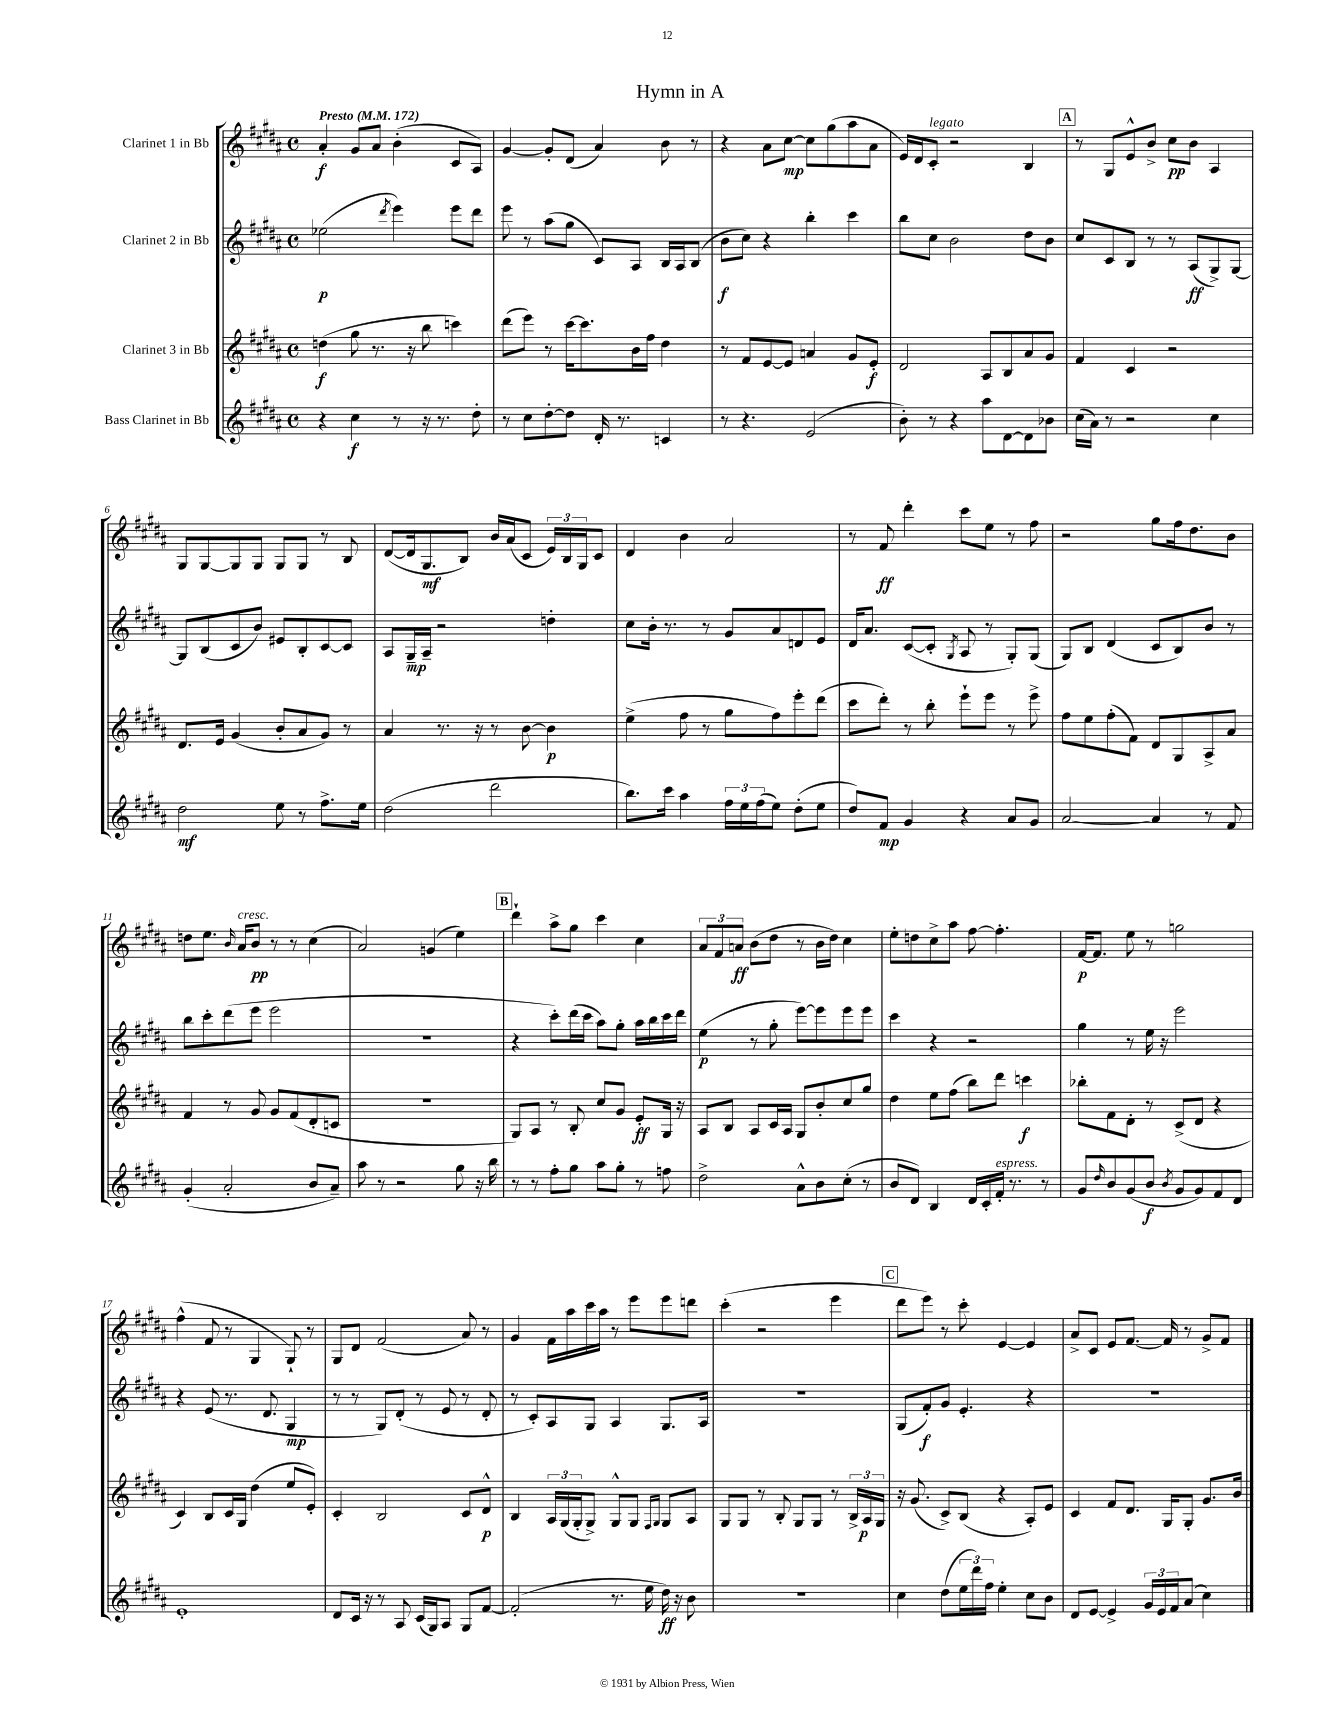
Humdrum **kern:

**kern	**dynam	**kern	**dynam	**kern	**dynam	**kern	**dynam
*part4	*part4	*part3	*part3	*part2	*part2	*part1	*part1
*staff4	*staff4	*staff3	*staff3	*staff2	*staff2	*staff1	*staff1
*I"Bass Clarinet in Bb	*	*I"Clarinet 3 in Bb	*	*I"Clarinet 2 in Bb	*	*I"Clarinet 1 in Bb	*
*clefG2	*	*clefG2	*	*clefG2	*	*clefG2	*
*k[f#c#g#d#a#]	*	*k[f#c#g#d#a#]	*	*k[f#c#g#d#a#]	*	*k[f#c#g#d#a#]	*
*M4/4	*	*M4/4	*	*M4/4	*	*M4/4	*
*met(c)	*	*met(c)	*	*met(c)	*	*met(c)	*
*MM172	*	*MM172	*	*MM172	*	*MM172	*
=1	=1	=1	=1	=1	=1	=1	=1
!	!	!	!	!	!	!LO:TX:a:B:t=Presto	!
4r	.	(4ddn\	f	(2ee-X\	p	4a#'/	f
4cc#\	f	8gg#\	.	.	.	8g#/L	.
.	.	8.r	.	.	.	8a#/J	.
.	.	.	.	8qddd#/	.	.	.
8r	.	.	.	4eee\)	.	(4b'\	.
.	.	16r	.	.	.	.	.
16r	.	8bb\	.	.	.	.	.
8.r	.	.	.	.	.	.	.
.	.	4cccn\)	.	8eee\L	.	8c#/L	.
8dd#'\	.	.	.	8ddd#\J	.	8A#/J)	.
=2	=2	=2	=2	=2	=2	=2	=2
8r	.	(8ddd#\L	.	8eee\	.	[4g#/	.
8cc#\L	.	8eee\J)	.	8r	.	.	.
[8dd#'\	.	8r	.	(8aa#\L	.	8g#'/L]	.
8dd#\J]	.	[16ccc#\KL	.	8gg#\J	.	(8d#/J	.
.	.	8.ccc#\]	.	.	.	.	.
16d#'/	.	.	.	8c#/L)	.	4a#/)	.
8.r	.	.	.	.	.	.	.
.	.	16b\L	.	8A#/J	.	.	.
.	.	16ff#\JJ	.	.	.	.	.
4cn/	.	4dd#\	.	16B/LL	.	8b\	.
.	.	.	.	16A#/J	.	.	.
.	.	.	.	(8B/J	.	8r	.
=3	=3	=3	=3	=3	=3	=3	=3
8r	.	8r	.	8b\L	f	4r	.
4.r	.	8f#/L	.	8cc#\J)	.	.	.
.	.	[8e/	.	4r	.	8a#\L	.
.	.	8e/J]	.	.	.	[8cc#\J	mp
(2e/	.	4an/	.	4bb'\	.	8cc#\L]	.
.	.	.	.	.	.	(8gg#\	.
.	.	8g#/L	.	4ccc#\	.	8aa#\	.
.	.	8e'/J	f	.	.	8a#\J	.
=4	=4	=4	=4	=4	=4	=4	=4
8b'\)	.	2d#/	.	8bb\L	.	16e/LL)	.
.	.	.	.	.	.	16d#/J	.
!	!	!	!	!	!	!LO:TX:a:i:t=legato	!
8r	.	.	.	8cc#\J	.	8c#'/J	.
4r	.	.	.	2b\	.	2r	.
8aa#\L	.	8A#/L	.	.	.	.	.
[8d#\	.	8B/	.	.	.	.	.
8d#\]	.	8a#/	.	8dd#\L	.	4B/	.
8b-X\J	.	8g#/J	.	8b\J	.	.	.
!!LO:REH:place=s1:t=A
=5	=5	=5	=5	=5	=5	=5	=5
(16cc#\LL	.	4f#/	.	8cc#/L	.	8r	.
16a#\JJ)	.	.	.	.	.	.	.
8r	.	.	.	8c#/	.	8G#/L	.
2r	.	4c#/	.	8B/J	.	8e^^/	.
.	.	.	.	8r	.	8b^/J	.
.	.	2r	.	8r	.	8cc#\L	pp
.	.	.	.	(8A#/L	ff	8b\J	.
4cc#\	.	.	.	8G#^/)	.	4A#/	.
.	.	.	.	[8G#/J	.	.	.
!!LO:LB:g=z
=6	=6	=6	=6	=6	=6	=6	=6
2dd#\	mf	8.d#/L	.	8G#/L]	.	8G#/L	.
.	.	.	.	(8B/	.	[8G#/	.
.	.	16e/Jk	.	.	.	.	.
.	.	(4g#/	.	8c#/	.	8G#/]	.
.	.	.	.	8b/J)	.	8G#/J	.
8ee\	.	8b'/L	.	8e#X/L	.	8G#/L	.
8r	.	8a#/	.	8B'/	.	8G#/J	.
8.ff#^\L	.	8g#/J)	.	[8c#/	.	8r	.
.	.	8r	.	8c#/J]	.	8B/	.
16ee\Jk	.	.	.	.	.	.	.
=7	=7	=7	=7	=7	=7	=7	=7
(2dd#\	.	4a#/	.	8A#/L	.	([8d#/L	.
.	.	.	.	16G#~/L	mp	16d#/k]	.
.	.	.	.	16A#~/JJ	.	8.G#/	mf
.	.	8.r	.	2r	.	.	.
.	.	.	.	.	.	8B/J)	.
.	.	16r	.	.	.	.	.
2ddd#\	.	8r	.	.	.	16b/LL	.
.	.	.	.	.	.	(16a#/J	.
.	.	[8b\	.	.	.	8c#/J	.
.	.	4b\]	p	4ddn'\	.	24e/LL)	.
.	.	.	.	.	.	24B/	.
.	.	.	.	.	.	24G#/J	.
.	.	.	.	.	.	8c#/J	.
=8	=8	=8	=8	=8	=8	=8	=8
8.bb\L)	.	(4ee^\	.	8cc#\L	.	4d#/	.
.	.	.	.	16b'\Jk	.	.	.
16ccc#\Jk	.	.	.	8.r	.	.	.
4aa#\	.	8ff#\	.	.	.	4b\	.
.	.	8r	.	8r	.	.	.
24ff#\LL	.	8gg#\L	.	8g#/L	.	2a#/	.
24ee\	.	.	.	.	.	.	.
(24ff#\J	.	.	.	.	.	.	.
8ee\J)	.	8ff#\)	.	8a#/	.	.	.
(8dd#'\L	.	8eee'\	.	8dn/	.	.	.
8ee\J	.	(8ddd#\J	.	8e/J	.	.	.
=9	=9	=9	=9	=9	=9	=9	=9
8dd#/L)	.	8ccc#\L	.	16d#/KL	.	8r	.
.	.	.	.	8.a#/J	.	.	.
8f#/J	mp	8ddd#'\J)	.	.	.	8f#/	ff
4g#/	.	8r	.	([8c#/L	.	4ddd#'\	.
.	.	8bb'\	.	8c#'/J]	.	.	.
.	.	.	.	8qG#/	.	.	.
4r	.	8eee`\L	.	8A#/	.	8ccc#\L	.
.	.	8eee\J	.	8r	.	8ee\J	.
8a#/L	.	8r	.	8G#'/L)	.	8r	.
8g#/J	.	8eee^\	.	(8G#/J	.	8ff#\	.
=10	=10	=10	=10	=10	=10	=10	=10
[2a#/	.	8ff#\L	.	8G#/L)	.	2r	.
.	.	8ee\	.	8B/J	.	.	.
.	.	(8ff#'\	.	(4d#/	.	.	.
.	.	8f#\J)	.	.	.	.	.
4a#/]	.	8d#/L	.	8c#/L	.	8gg#\L	.
.	.	8G#/	.	8B/)	.	16ff#\k	.
.	.	.	.	.	.	8.dd#\	.
8r	.	8A#^/	.	8b/J	.	.	.
8f#/	.	8a#/J	.	8r	.	8b\J	.
!!LO:LB:g=z
=11	=11	=11	=11	=11	=11	=11	=11
(4g#'/	.	4f#/	.	8bb\L	.	8ddn\L	.
.	.	.	.	8ccc#'\	.	8.ee\J	.
2a#'/	.	8r	.	(8ddd#\	.	.	.
.	.	.	.	.	.	16qqb/	.
!	!	!	!	!	!	!LO:TX:a:i:t=cresc.	!
.	.	.	.	.	.	16a#/KL	.
.	.	8g#/	.	8eee\J	.	8b/J	pp
.	.	8g#/L	.	2eee\	.	8r	.
.	.	(8f#/	.	.	.	8r	.
8b/L	.	8d#'/	.	.	.	(4cc#\	.
8a#~/J)	.	8cn/J	.	.	.	.	.
=12	=12	=12	=12	=12	=12	=12	=12
8aa#\	.	1r	.	1r	.	2a#/)	.
8r	.	.	.	.	.	.	.
2r	.	.	.	.	.	.	.
.	.	.	.	.	.	(4gn/	.
8gg#\	.	.	.	.	.	4ee\)	.
16r	.	.	.	.	.	.	.
16bb\	.	.	.	.	.	.	.
!!LO:REH:place=s1:t=B
=13	=13	=13	=13	=13	=13	=13	=13
8r	.	8G#/L)	.	4r	.	4ddd#`\	.
8r	.	8A#/J	.	.	.	.	.
8ff#'\L	.	8r	.	8ccc#'\L)	.	8aa#^\L	.
8gg#\J	.	8B'/	.	(16ddd#\L	.	8gg#\J	.
.	.	.	.	16ccc#\JJ	.	.	.
8aa#\L	.	8cc#/L	.	8aa#\L)	.	4ccc#\	.
8gg#'\J	.	8g#/J	.	8gg#'\J	.	.	.
8r	.	8e'/L	ff	16aa#\LL	.	4cc#\	.
.	.	.	.	16bb\	.	.	.
8ffn\	.	16G#/Jk	.	16ccc#\	.	.	.
.	.	16r	.	16ddd#\JJ	.	.	.
=14	=14	=14	=14	=14	=14	=14	=14
2dd#^\	.	8A#/L	.	(4ee\	p	12a#/L	.
.	.	.	.	.	.	12f#/	.
.	.	8B/J	.	.	.	.	.
.	.	.	.	.	.	12an/J	ff
.	.	8A#/L	.	8r	.	(8b\L	.
.	.	16c#/L	.	8gg#'\	.	8dd#\J	.
.	.	16A#/JJ	.	.	.	.	.
8a#^^\L	.	8G#/L	.	[8eee\L)	.	8r	.
8b\	.	8b'/	.	8eee\]	.	16b\LL	.
.	.	.	.	.	.	16dd#\JJ)	.
(8cc#'\J	.	8cc#/	.	8eee\	.	4cc#\	.
8r	.	8gg#/J	.	8eee\J	.	.	.
=15	=15	=15	=15	=15	=15	=15	=15
8b/L	.	4dd#\	.	4ccc#\	.	8ee'\L	.
8d#/J)	.	.	.	.	.	8ddn\	.
4B/	.	8ee\L	.	4r	.	8cc#^\	.
.	.	(8ff#\J	.	.	.	8aa#\J	.
16d#/LL	.	8bb\L)	.	2r	.	[8ff#\	.
16c#'/	.	.	.	.	.	.	.
!LO:TX:a:i:t=espress.	!	!	!	!	!	!	!
16f#'/JJ	.	8ddd#\J	.	.	.	4.ff#'\]	.
8.r	.	.	.	.	.	.	.
.	.	4cccn\	f	.	.	.	.
8r	.	.	.	.	.	.	.
=16	=16	=16	=16	=16	=16	=16	=16
8g#/L	.	8bb-X'\L	.	4gg#\	.	[16f#/KL	p
.	.	.	.	.	.	8.f#/J]	.
16qqdd#/	.	.	.	.	.	.	.
8b/	.	8f#\	.	.	.	.	.
(8g#/	.	8d#'\J	.	8r	.	8ee\	.
8b/J	f	8r	.	16ee\	.	8r	.
.	.	.	.	16r	.	.	.
8qb/	.	.	.	.	.	.	.
8g#/L	.	(8c#^/L	.	2eee\	.	2ggn\	.
8g#/)	.	8d#/J	.	.	.	.	.
8f#/	.	4r	.	.	.	.	.
8d#/J	.	.	.	.	.	.	.
!!LO:LB:g=z
=17	=17	=17	=17	=17	=17	=17	=17
1e'	.	4c#/)	.	4r	.	(4ff#^^\	.
.	.	8B/L	.	(8e/	.	8f#/	.
.	.	16c#/L	.	8.r	.	8r	.
.	.	16G#/JJ	.	.	.	.	.
.	.	(4dd#\	.	.	.	4G#/	.
.	.	.	.	8.d#/	.	.	.
.	.	8ee/L	.	4G#/	mp	8G#`/)	.
.	.	8e'/J)	.	.	.	8r	.
=18	=18	=18	=18	=18	=18	=18	=18
8d#/L	.	4c#'/	.	8r	.	8G#/L	.
16c#/Jk	.	.	.	8r	.	8d#/J	.
16r	.	.	.	.	.	.	.
8r	.	2B/	.	8G#/L)	.	(2f#/	.
8A#/	.	.	.	(8d#'/J	.	.	.
(16c#/LL	.	.	.	8r	.	.	.
16G#/J)	.	.	.	.	.	.	.
8A#/J	.	.	.	8e/	.	.	.
8G#/L	.	8c#/L	.	8r	.	8a#/)	.
[8f#/J	.	8d#^^/J	p	8d#'/	.	8r	.
=19	=19	=19	=19	=19	=19	=19	=19
(2f#'/]	.	4B/	.	8r	.	4g#/	.
.	.	.	.	8c#'/L)	.	.	.
.	.	24A#/LL	.	8A#/	.	16f#\LL	.
.	.	(24G#/	.	.	.	.	.
.	.	.	.	.	.	16aa#\	.
.	.	24G#'/J	.	.	.	.	.
.	.	8G#^/J)	.	8G#/J	.	16ccc#\	.
.	.	.	.	.	.	16aa#\JJ	.
8.r	.	8G#^^/L	.	4A#/	.	8r	.
.	.	8G#/J	.	.	.	8eee\L	.
16ee\	.	.	.	.	.	.	.
.	.	16qqF#/LL	.	.	.	.	.
.	.	16qqG#/JJ	.	.	.	.	.
16dd#\)	ff	8G#/L	.	8.G#/L	.	8eee\	.
16r	.	.	.	.	.	.	.
8b\	.	8A#/J	.	.	.	8dddn\J	.
.	.	.	.	16A#/Jk	.	.	.
=20	=20	=20	=20	=20	=20	=20	=20
1r	.	8G#/L	.	1r	.	(4ccc#'\	.
.	.	8G#/J	.	.	.	.	.
.	.	8r	.	.	.	2r	.
.	.	8B'/	.	.	.	.	.
.	.	8G#/L	.	.	.	.	.
.	.	8G#/J	.	.	.	.	.
.	.	8r	.	.	.	4eee\	.
.	.	24B^/LL	.	.	.	.	.
.	.	24A#/	p	.	.	.	.
.	.	24G#/JJ	.	.	.	.	.
!!LO:REH:place=s1:t=C
=21	=21	=21	=21	=21	=21	=21	=21
4cc#\	.	16r	.	(8G#/L	.	8ddd#\L	.
.	.	(8.g#/	.	.	.	.	.
.	.	.	.	8f#'/)	f	8eee\J)	.
(8dd#\L	.	8c#^/L)	.	8g#/J	.	8r	.
24ee\L	.	(8B/J	.	4.e'/	.	8ccc#'\	.
24ddd#\)	.	.	.	.	.	.	.
24ff#\JJ	.	.	.	.	.	.	.
4ee'\	.	4r	.	.	.	[4e/	.
8cc#\L	.	8A#'/L)	.	4r	.	4e/]	.
8b\J	.	8e/J	.	.	.	.	.
=22	=22	=22	=22	=22	=22	=22	=22
8d#/L	.	4c#/	.	1r	.	8a#^/L	.
[8e/J	.	.	.	.	.	8c#/J	.
4e^/]	.	8f#/L	.	.	.	8e/L	.
.	.	8.d#/J	.	.	.	[8.f#/J	.
24g#/LL	.	.	.	.	.	.	.
24e/	.	.	.	.	.	.	.
.	.	16G#/KL	.	.	.	16f#/]	.
24f#/J	.	.	.	.	.	.	.
(8a#/J	.	8G#'/J	.	.	.	8r	.
4cc#\)	.	8.g#/L	.	.	.	8g#^/L	.
.	.	.	.	.	.	8f#/J	.
.	.	16b/Jk	.	.	.	.	.
==	==	==	==	==	==	==	==
*-	*-	*-	*-	*-	*-	*-	*-
